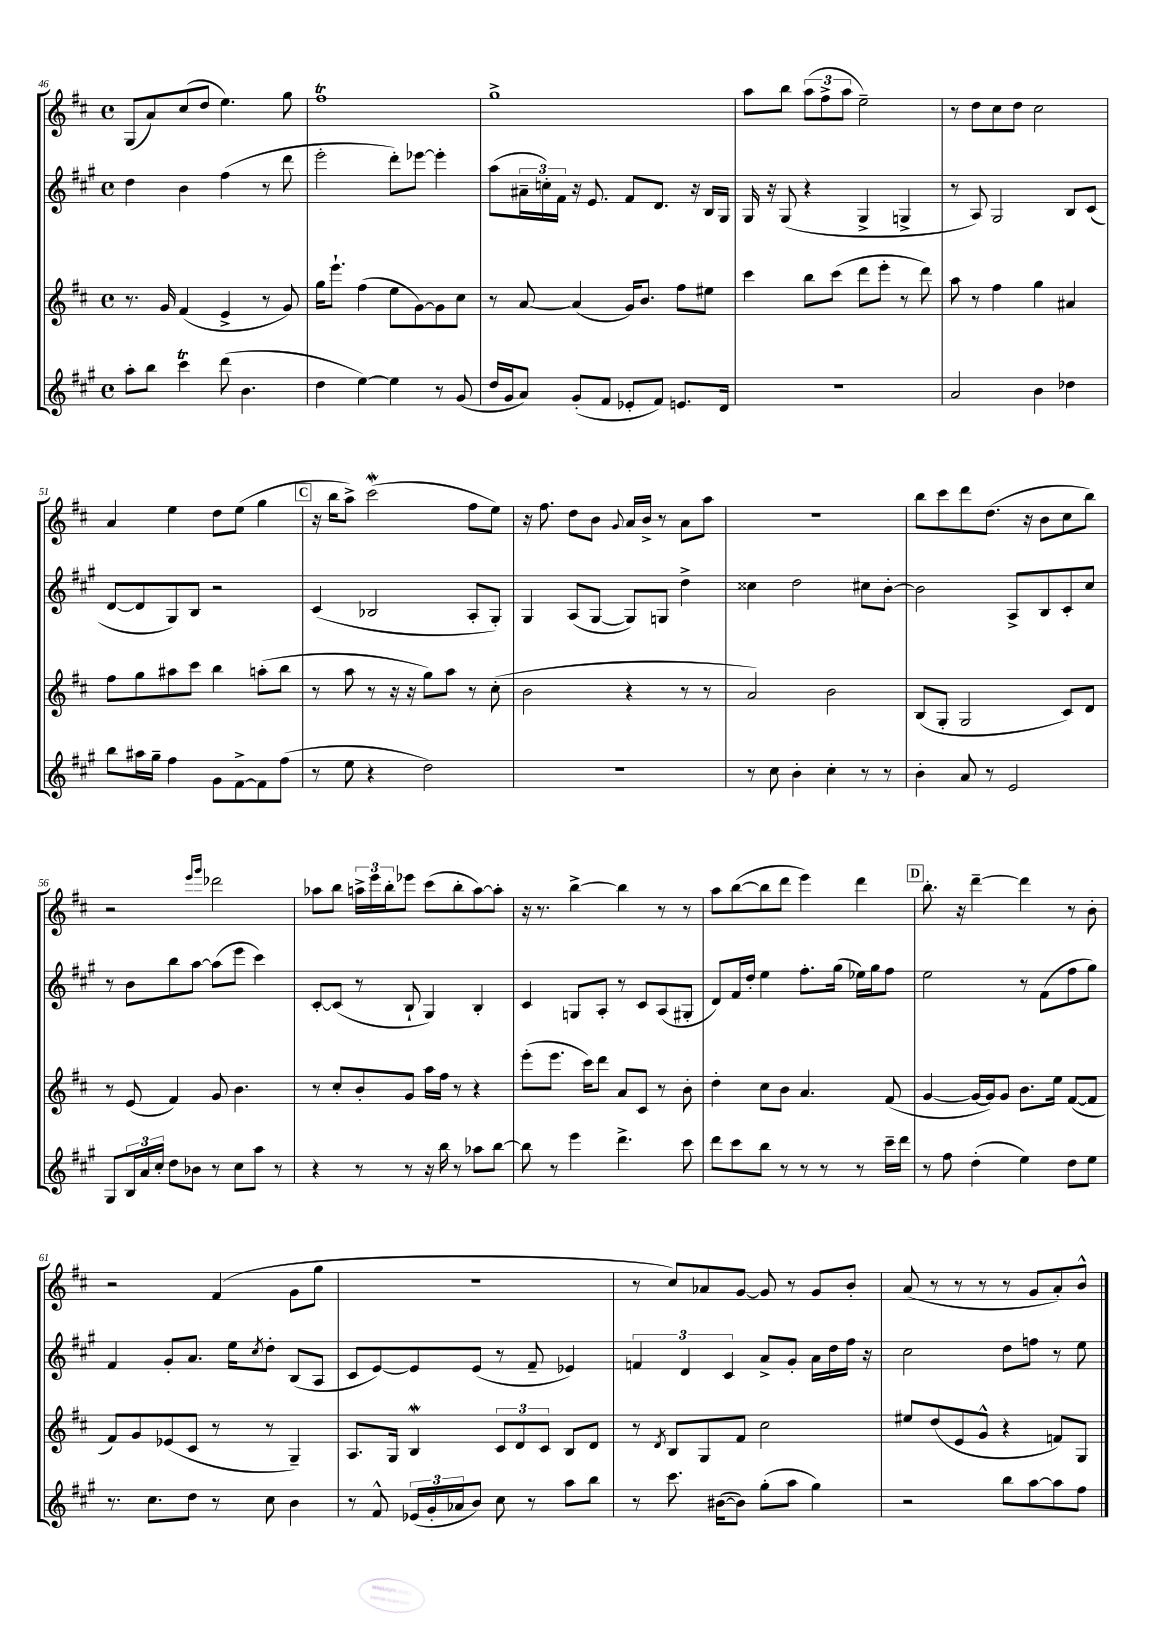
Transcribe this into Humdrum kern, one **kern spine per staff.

**kern	**kern	**kern	**kern
*staff4	*staff3	*staff2	*staff1
*clefG2	*clefG2	*clefG2	*clefG2
*k[f#c#g#]	*k[f#c#]	*k[f#c#g#]	*k[f#c#]
*M4/4	*M4/4	*M4/4	*M4/4
*met(c)	*met(c)	*met(c)	*met(c)
8aa'	8.r	4dd	(8G
8bb	.	.	8a)
.	16g	.	.
4ccc#	(4f#	4b	(8cc#
.	.	.	8dd
(8ddd	4e^	(4ff#	4.ee)
4.b	.	.	.
.	8r	8r	.
.	8g)	8ddd	8gg
=	=	=	=
4dd	16gg	2eee'	1ff#
.	8.eee`	.	.
[4ee)	(4ff#	.	.
4ee]	8ee	8ddd')	.
.	[8g)	[8eee-	.
8r	8g]	4eee-']	.
(8g#	8cc#	.	.
=	=	=	=
16dd	8r	(8aa	1gg^
16g#	.	.	.
8a)	[8a	24a#~	.
.	.	24cc')	.
.	.	24f#	.
(8g#'	(4a]	16r	.
.	.	8.e	.
8f#	.	.	.
8e-'	16g)	8f#	.
.	8.b	.	.
8f#)	.	8.d	.
8.e	8ff#	.	.
.	.	16r	.
.	8ee#	16B	.
16d	.	16G#	.
=	=	=	=
1r	4ccc#	16G#	8aa
.	.	16r	.
.	.	(8G#	8bb
.	8bb	4r	(12aa
.	.	.	12ff#^
.	(8ccc#	.	.
.	.	.	12aa
.	8ddd	4G#^	2ee~)
.	8eee'	.	.
.	8r	4G^	.
.	8ddd)	.	.
=	=	=	=
2a	8aa	8r	8r
.	8r	8A)	8dd
.	4ff#	2G#	8cc#
.	.	.	8dd
4b	4gg	.	2cc#
4dd-	4a#	8B	.
.	.	(8c#	.
=	=	=	=
8bb	8ff#	[8d	4a
16aa#	8gg	8d]	.
16gg#~	.	.	.
4ff#	8aa#	8G#)	4ee
.	8ccc#	8B	.
8g#	4bb	2r	8dd
[8f#^	.	.	(8ee
8f#]	(8aa'	.	4gg
(8ff#	8bb	.	.
=	=	=	=
8r	8r	(4c#	16r
.	.	.	16bb
8ee	8aa	.	8aa^)
4r	8r	2B-	(2ccc#
.	16r	.	.
.	16r	.	.
2dd)	8gg)	.	.
.	8aa	.	.
.	8r	8A'	8ff#
.	(8cc#'	8G#')	8ee)
=	=	=	=
1r	2b	4G#	16r
.	.	.	8.ff#
.	.	(8A	8dd
.	.	[8G#	8b
.	.	.	8qqg
.	4r	8G#])	16a
.	.	.	16b^
.	.	8G	8r
.	8r	4dd^	8a
.	8r	.	8aa
=	=	=	=
8r	2a)	4cc##	1r
8cc#	.	.	.
4b'	.	2dd	.
4cc#'	2b	.	.
8r	.	8cc#	.
8r	.	[8b'	.
=	=	=	=
4b'	(8B	2b]	8bb
.	8G'	.	8ccc#
8a	2G	.	8ddd
8r	.	.	(8.dd
2e	.	8A^	.
.	.	.	16r
.	.	8B	8b
.	8c#)	8c#'	8cc#
.	8d	8cc#	8bb)
=	=	=	=
8G#	8r	8r	2r
24B	(8e	8b	.
24a	.	.	.
24cc#'	.	.	.
8dd	4f#)	8bb	.
8b-	.	[8aa	.
.	.	.	16qqeee
.	.	.	16qqggg
8r	8g	(8aa]	2ddd-
8cc#	4.b	8eee	.
8aa	.	4ccc#)	.
8r	.	.	.
=	=	=	=
4r	8r	[8c#'	8aa-
.	8cc#'	(8c#]	8bb
8r	8b'	8r	24aa^
.	.	.	24eee
.	.	.	24bb'
8r	8g	8B`	8eee-
16r	16aa	4G#)	(8ccc#
16bb	16ff#	.	.
8r	8r	.	8bb'
8aa-	4r	4B'	[8aa)
[8bb	.	.	8aa']
=	=	=	=
8bb]	(8eee'	4c#	16r
.	.	.	8.r
8r	8.eee	.	.
4eee	.	8G	[4bb^
.	16ccc#)	.	.
.	8ddd	8A'	.
4.ddd^	8a	8r	4bb]
.	8c#	8c#	.
.	8r	(8A	8r
8ccc#	8b'	8G#'	8r
=	=	=	=
8ddd	4dd'	8d)	8aa
8ccc#	.	16f#	([8bb
.	.	16dd'	.
8bb	8cc#	4ee	8bb]
8r	8b	.	8ddd
8r	4.a	8.ff#'	4eee)
8r	.	.	.
.	.	(16gg#	.
8r	.	16ee-)	4ddd
.	.	16gg#	.
16ccc#~	(8f#	8ff#	.
16ddd	.	.	.
=	=	=	=
8r	[4g	2ee	8.bb'
8ff#	.	.	.
.	.	.	16r
(4dd'	16g_	.	[4ddd~
.	16g])	.	.
.	8g	.	.
4ee)	8.b	8r	4ddd]
.	.	(8f#	.
.	16ee	.	.
8dd	([8f#	8ff#	8r
8ee	8f#]	8gg#)	8b'
=	=	=	=
8.r	8f#)	4f#	2r
.	8g	.	.
8.cc#	.	.	.
.	(8e-	8g#'	.
8dd	8c#	8.a	.
8r	8r	.	(4f#
.	.	16ee	.
.	.	8qcc#	.
8cc#	8r	8dd'	.
4b	4G~)	(8B	8g
.	.	8A	8gg
=	=	=	=
8r	8.A	8c#	1r
8f#^^	.	[8e)	.
.	16G	.	.
(24e-	4B	8e]	.
24g#'	.	.	.
24a-	.	.	.
8b)	.	(8e	.
8cc#	12c#	8r	.
.	12d	.	.
8r	.	8f#~	.
.	12c#	.	.
8aa	8B	4e-)	.
8bb	8d	.	.
=	=	=	=
8r	8r	6f	8r
.	8qd	.	.
8.ccc#	8B	.	8cc#)
.	.	6d	.
.	8G	.	8a-
([16b#	.	.	.
.	.	6c#	.
8b#])	8f#	.	[8g
(8gg#'	2cc#	8a^	8g]
8aa	.	8g#'	8r
4gg#)	.	16a	8g
.	.	16dd	.
.	.	16ff#	8b'
.	.	16r	.
=	=	=	=
2r	8ee#	2cc#	(8a
.	(8dd	.	8r
.	8e	.	8r
.	8g^^	.	8r
8bb	4r	8dd	8r
[8aa	.	8ff	8g
8aa]	8f)	8r	8a')
8ff#	8G	8ee	8b^^
==	==	==	==
*-	*-	*-	*-
